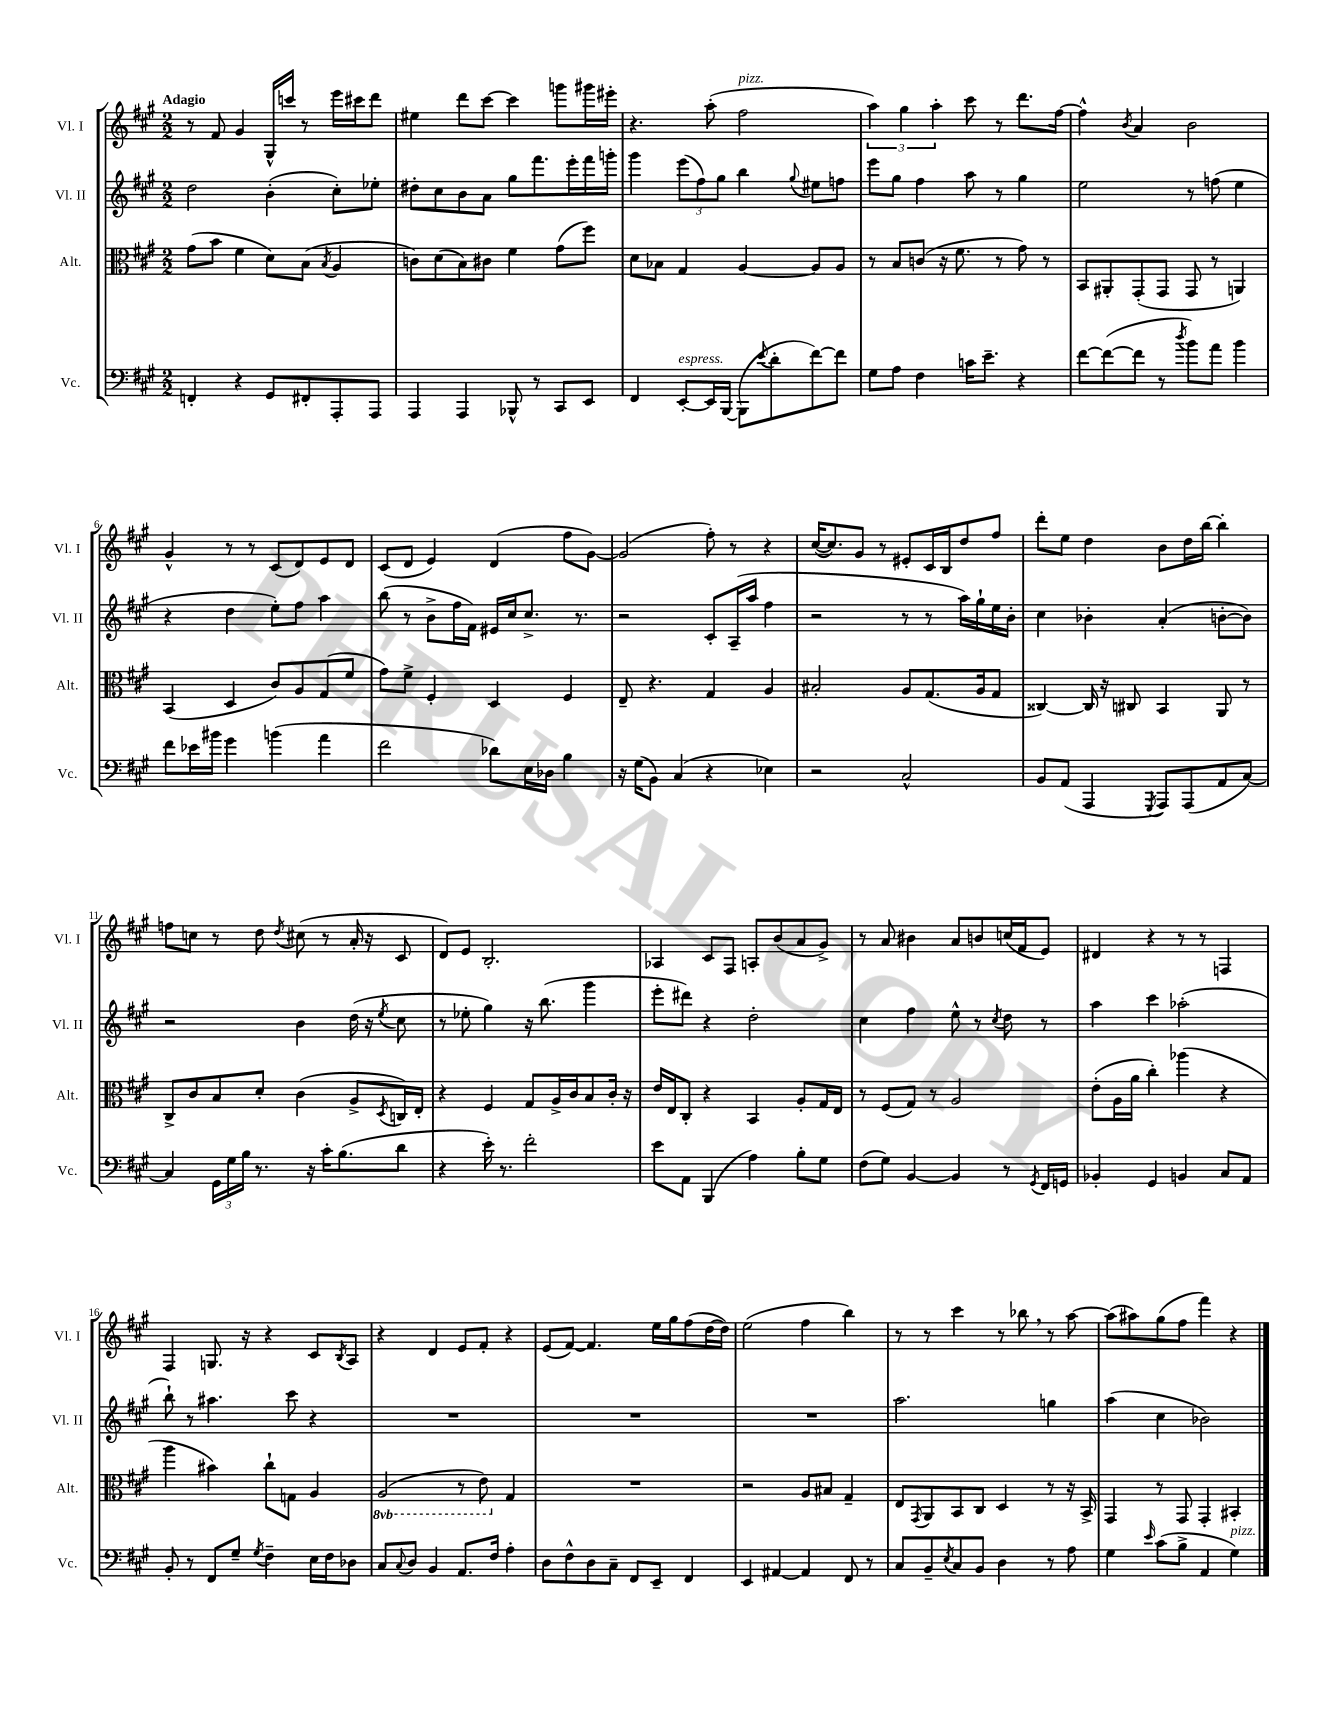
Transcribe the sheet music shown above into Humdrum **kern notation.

**kern	**kern	**kern	**kern
*staff4	*staff3	*staff2	*staff1
*clefF4	*clefC3	*clefG2	*clefG2
*k[f#c#g#]	*k[f#c#g#]	*k[f#c#g#]	*k[f#c#g#]
*M2/2	*M2/2	*M2/2	*M2/2
4FF'	(8g#	2dd	8r
.	8b	.	8f#
4r	4f#	.	4g#
8GG#	8d)	(4b'	16G#^^
.	.	.	16ccc
8FF#'	(8B	.	8r
.	8qB	.	.
8AAA'	4A	8cc#')	16eee
.	.	.	16ccc#
8AAA	.	8ee-'	8ddd
=	=	=	=
4AAA	8c)	8dd#'	4ee#
.	(8d	8cc#	.
4AAA	8B)	8b	8ddd
.	8c#	8a	[8ccc#
8BBB-^^	4f#	8gg#	4ccc#]
8r	.	8.fff#	.
8CC#	(8g#	.	8ggg
.	.	16eee'	.
8EE	8ff#)	16fff#	16ggg#
.	.	16ggg'	16eee#'
=	=	=	=
4FF#	8d	4ggg#	4.r
.	8B-	.	.
[8EE'	4G#	(12eee	.
.	.	12ff#)	.
16EE]	.	.	(8aa'
.	.	12gg#	.
[16BBB	.	.	.
(8BBB]	[4A	4bb	2ff#
8qqe	.	.	.
8d'	.	.	.
.	.	8qqgg#	.
[8f#)	8A]	8ee#	.
8f#]	8A	8ff	.
=	=	=	=
8G#	8r	8eee	6aa)
8A	8B	8gg#	.
.	.	.	6gg#
4F#	(8c	4ff#	.
.	.	.	6aa'
.	16r	.	.
.	8.f#	.	.
16c	.	8aa	8ccc#
8.e~	.	.	.
.	8r	8r	8r
4r	8g#)	4gg#	8.ddd
.	8r	.	.
.	.	.	[16ff#
=	=	=	=
[8f#	8BB	2ee	4ff#^^]
(8f#_	8AA#'	.	.
.	.	.	8qb
8f#]	(8GG#'	.	4a
8r	8GG#	.	.
8qdd	.	.	.
8b)	8GG#	8r	2b
8a	8r	(8ff	.
4b	4AA)	4ee	.
=	=	=	=
8f#	(4BB	4r	4g#^^
16e-	.	.	.
16b#	.	.	.
4g#	4D	4dd	8r
.	.	.	8r
(4b	8c#)	8ee')	(8c#
.	8A	8ff#	8d)
4a	(8G#	4aa	8e
.	8f#	.	8d
=	=	=	=
2f#	8g#)	(8bb	(8c#
.	8f#^	8r	8d
.	4F#'	8b^	4e)
.	.	16ff#	.
.	.	16f#)	.
8d-)	4D	16e#	(4d
.	.	16cc#	.
16E	.	8.cc#^	.
16D-	.	.	.
4B	4F#	.	8ff#
.	.	8.r	.
.	.	.	[8g#)
=	=	=	=
16r	8E~	2r	(2g#]
(16G#	.	.	.
8BB)	4.r	.	.
(4C#	.	.	.
4r	4G#	8c#'	8ff#')
.	.	(16A~	8r
.	.	16aa	.
4E-)	4A	4ff#	4r
=	=	=	=
2r	2B#'	2r	([16cc#
.	.	.	8.cc#])
.	.	.	8g#
.	.	.	8r
2C#^^	8A	8r	8e#'
.	(8.G#	8r	16c#
.	.	.	16B
.	.	16aa)	8dd
.	16A	16gg#`	.
.	8G#	16ee	8ff#
.	.	16b'	.
=	=	=	=
8BB	[4C##)	4cc#	8ddd'
(8AA	.	.	8ee
4AAA	16C##]	4b-'	4dd
.	16r	.	.
.	8C#	.	.
8qGGG#	.	.	.
8AAA)	4BB	(4a'	8b
(8AAA	.	.	16dd
.	.	.	[16bb
8AA	8AA	[8b'	4bb']
[8C#)	8r	8b])	.
=	=	=	=
4C#]	8C#^	2r	8ff
.	8c#	.	8cc
24GG#	8B	.	8r
24G#	.	.	.
24B	.	.	.
8.r	8d'	.	8dd
.	.	.	8qdd
.	(4c#	4b	(8cc#
16r	.	.	.
16c#'	.	.	8r
(8.B	.	.	.
.	8A^	(16dd	16a'
.	.	16r	16r
.	8qD	8qee	.
8d	16C)	8cc#	8c#
.	16E'	.	.
=	=	=	=
4r	4r	8r	8d)
.	.	8ee-'	8e
16e')	4F#	4gg#)	2.B'
8.r	.	.	.
2f#'	8G#	16r	.
.	.	(8.bb	.
.	16A^	.	.
.	16c#	.	.
.	8B	4ggg#	.
.	16c#'	.	.
.	16r	.	.
=	=	=	=
8e	16e	8eee'	4A-
.	16E	.	.
8AA	8C#'	8ddd#)	.
(4BBB	4r	4r	8c#
.	.	.	8F#
4A)	4BB	2dd'	8A'
.	.	.	(8b
8B'	8A'	.	8a
8G#	16G#	.	8g#^)
.	16E	.	.
=	=	=	=
(8F#	8r	4cc#	8r
8G#)	(8F#	.	8a
[4BB	8G#)	4ff#	4b#
.	8r	.	.
4BB]	2A	8ee^^	8a
.	.	8r	8b
.	.	8qcc#	.
8r	.	8dd	(16cc
.	.	.	16f#
8qGG#	.	.	.
16FF#	.	8r	8e)
16GG	.	.	.
=	=	=	=
4BB-'	(8e'	4aa	4d#
.	16A	.	.
.	16a	.	.
4GG#	4cc#')	4ccc#	4r
4BB	(4aa-	(2aa-'	8r
.	.	.	8r
8C#	4r	.	4F
8AA	.	.	.
=	=	=	=
8BB'	4aa	8bb`)	4F#
8r	.	8r	.
8FF#	4b#)	4.aa#	8.G
8G#~	.	.	.
.	.	.	16r
8qG#	.	.	.
4F#~	8cc#`	.	4r
.	8G	8ccc#	.
16E	4A	4r	8c#
16F#	.	.	.
.	.	.	8qB
8D-	.	.	8A
=	=	=	=
8C#	(2AA	1r	4r
8qqC#	.	.	.
8D	.	.	.
4BB	.	.	4d
8.AA	8r	.	8e
.	8E)	.	8f#'
16F#	.	.	.
4A'	4G#	.	4r
=	=	=	=
8D	1r	1r	(8e
8F#^^	.	.	[8f#)
8D	.	.	4.f#]
8C#~	.	.	.
8FF#	.	.	.
8EE~	.	.	16ee
.	.	.	16gg#
4FF#	.	.	(8ff#
.	.	.	[16dd
.	.	.	16dd])
=	=	=	=
4EE	2r	1r	(2ee
[4AA#	.	.	.
4AA#]	8A	.	4ff#
.	8B#	.	.
8FF#	4G#~	.	4bb)
8r	.	.	.
=	=	=	=
8C#	8E	2.aa	8r
.	8qGG#	.	.
8BB~	8AA	.	8r
8qE	.	.	.
8C#	8BB	.	4ccc#
8BB	8C#	.	.
4D	4D	.	8r
.	.	.	8bb-
8r	8r	4gg	8r
8A	16r	.	[8aa
.	16BB^	.	.
=	=	=	=
4G#	4GG#	(4aa	(8aa]
.	.	.	8aa#)
16qqe	.	.	.
(8c#	8r	4cc#	(8gg#
8B^	8GG#	.	8ff#
4AA	4GG#'	2b-)	4fff#)
4G#)	4BB#'	.	4r
==	==	==	==
*-	*-	*-	*-
